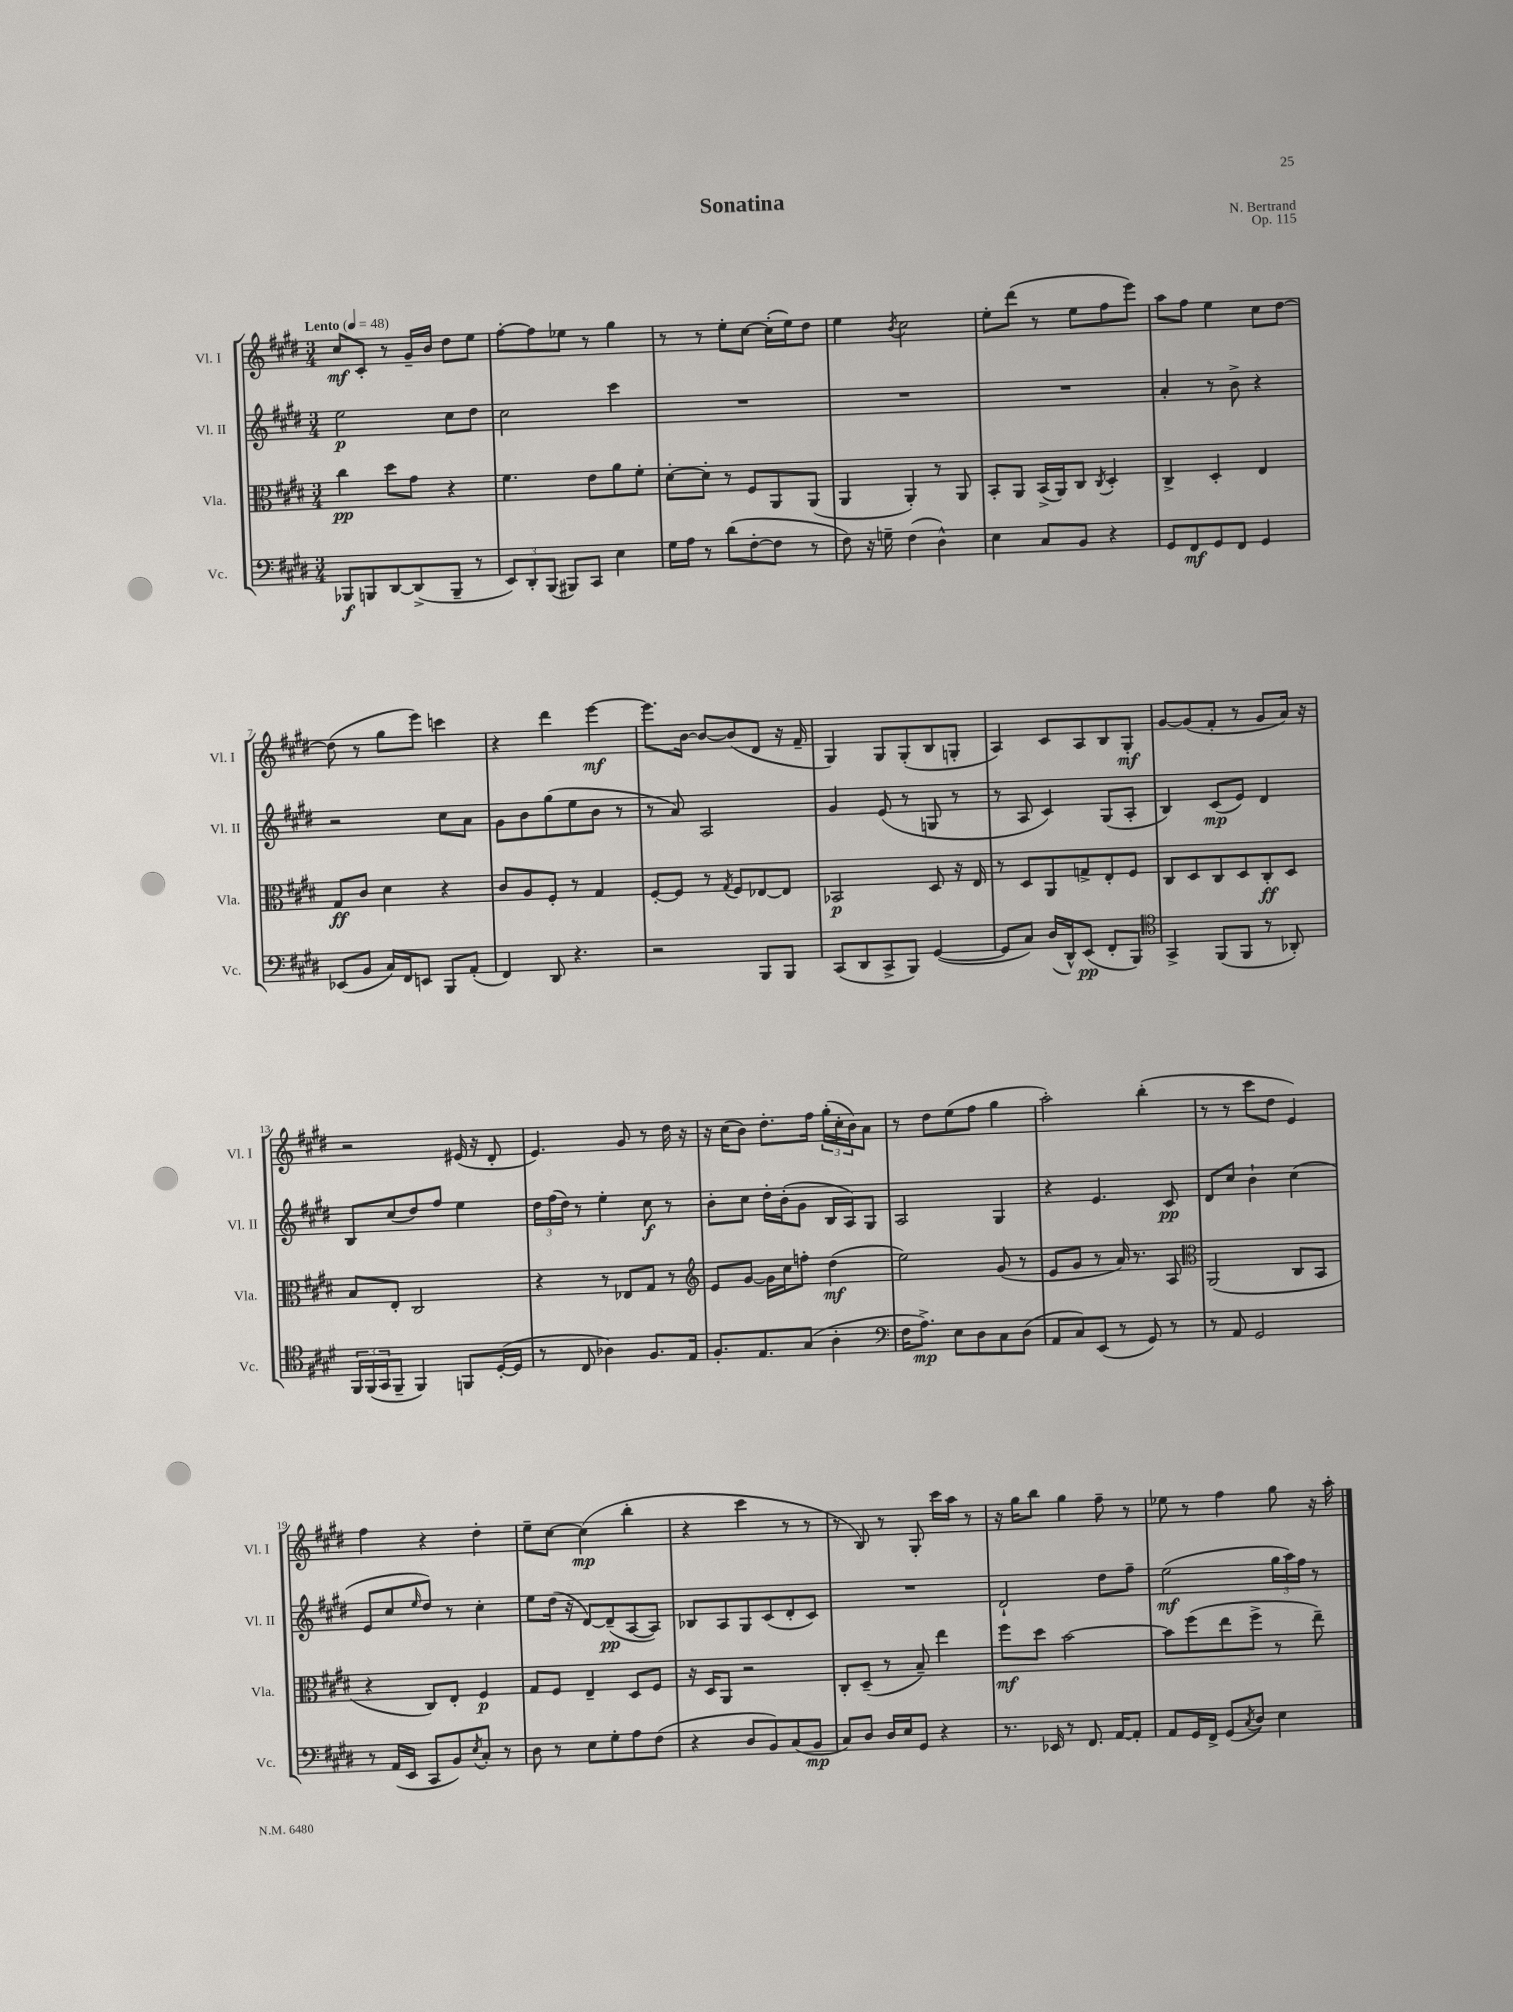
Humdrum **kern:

**kern	**kern	**kern	**kern
*staff4	*staff3	*staff2	*staff1
*clefF4	*clefC3	*clefG2	*clefG2
*k[f#c#g#d#]	*k[f#c#g#d#]	*k[f#c#g#d#]	*k[f#c#g#d#]
*M3/4	*M3/4	*M3/4	*M3/4
*MM48	*MM48	*MM48	*MM48
8BBB-	4cc#	2ee	8cc#
8BBB	.	.	8c#'
[8DD#	8dd#	.	8r
(8DD#^]	8g#	.	16g#~
.	.	.	16b
8BBB~	4r	8cc#	8dd#
8r	.	8dd#	8ee
=	=	=	=
12EE)	4.f#	2cc#	[8ff#'
12DD#'	.	.	.
.	.	.	8ff#]
(12BBB	.	.	.
8BBB#)	.	.	8ee-
8CC#	8e	.	8r
4E	8a	4ccc#	4gg#
.	8f#'	.	.
=	=	=	=
16G#	[8d#'	2.r	8r
16A	.	.	.
8r	8d#']	.	8r
(8d#	8r	.	8ee'
[8F#'	8F#	.	[8cc#
8F#]	8AA	.	(16cc#']
.	.	.	16ee)
8r	(8AA	.	8dd#
=	=	=	=
8F#)	4AA	2.r	4ee
16r	.	.	.
16G~	.	.	.
.	.	.	8qb
(4F#	4AA')	.	2cc#
4D#^^)	8r	.	.
.	8AA	.	.
=	=	=	=
4E	8BB'	2.r	8ee'
.	8AA	.	(8ddd#
8C#	(16BB^	.	8r
.	16AA)	.	.
8BB	8C#	.	8ee
.	8qC#	.	.
4r	4D#'	.	8ff#
.	.	.	8eee)
=	=	=	=
8GG#	4C#^	4a'	8aa
8FF#	.	.	8ff#
8GG#	4D#'	8r	4ee
8FF#	.	8b^	.
4GG#	4E	4r	8cc#
.	.	.	[8dd#
=	=	=	=
(8EE-	8G#	2r	(8dd#]
8BB	8c#	.	8r
16C#)	4d#	.	8gg#
16FF#	.	.	.
8EE	.	.	8eee)
8BBB	4r	8cc#	4ccc
(8AA'	.	8a	.
=	=	=	=
4FF#)	8c#	8g#	4r
.	8A	8b	.
8DD#	8F#'	(8gg#	4ddd#
4.r	8r	8ee	.
.	4G#	8b	[4eee
.	.	8r	.
=	=	=	=
2r	[8F#'	8r	8.eee]
.	8F#]	8a)	.
.	.	.	[16b
.	8r	2A	8b_
.	8qG#	.	.
.	8F#	.	(8b]
8BBB	[8E-	.	8d#
8BBB	8E-]	.	16r
.	.	.	16f#~
=	=	=	=
(8CC#	2BB-	4g#	4G#)
8DD#	.	.	.
8CC#^	.	(8e	8G#
8BBB)	.	8r	(8G#'
([4GG#	8D#	8G	8B
.	16r	8r	8G'
.	16E	.	.
=	=	=	=
8GG#]	8r	8r	4A)
8C#)	8D#	8A	.
(16D#	8AA	4c#)	8c#
16DD#^^)	.	.	.
(8EE	8G^	.	8A
8FF#'	8E'	(8G#	8B
8BBB)	8F#	8A'	8G#'
=	=	=	=
*clefC4	*	*	*
4GG#^	8C#	4B)	[8g#
.	8D#	.	(8g#]
(8FF#	8C#	(8c#	8f#'
8FF#	8D#	8e)	8r
8r	8C#'	4d#	8g#
8AA-')	8D#	.	16a)
.	.	.	16r
=	=	=	=
24FF#	8B	8B	2r
(24FF#	.	.	.
24GG#	.	.	.
8FF#~	8E'	(8cc#	.
4FF#)	2C#	8dd#)	.
.	.	8ff#	.
8FF	.	4ee	(16e#
.	.	.	16r
([16D#'	.	.	8d#'
16D#]	.	.	.
=	=	=	=
8r	4r	24dd#	4.e)
.	.	(24ff#	.
.	.	24dd#)	.
8C#	.	8r	.
4A-)	8r	4ee'	.
.	8E-	.	8g#
8.F#	8G#	8cc#	8r
.	8r	8r	16dd#
16E	.	.	16r
=	=	=	=
*	*clefG2	*	*
8.F#'	8e	8b'	16r
.	.	.	(16cc#
.	[8g#	8cc#	8b)
8.E	.	.	.
.	16g#]	16dd#'	8.dd#'
.	16cc#	(16b'	.
(8G#	8ff'	8g#	.
.	.	.	16ff#
4A'	(4dd#	16B	(24gg#'
.	.	.	24cc#'
.	.	16A)	.
.	.	.	24b)
.	.	8G#	8a
=	=	=	=
*clefF4	*	*	*
16F#	2ee)	2A	8r
8.A^)	.	.	.
.	.	.	8dd#
8E	.	.	(8ee
8D#	.	.	8ff#
8C#	(8g#	4G#	4gg#
(8D#	8r	.	.
=	=	=	=
8AA	8e	4r	2aa')
8C#)	8g#	.	.
(8EE	8r	4.e	.
8r	16a)	.	.
.	8.r	.	.
8GG#)	.	.	(4bb'
8r	8A	8c#	.
=	=	=	=
*	*clefC3	*	*
8r	(2AA	8d#	8r
8AA	.	8cc#	8r
2GG#	.	4b`	8ccc#
.	.	.	8dd#
.	8C#	(4cc#	4e)
.	8BB	.	.
=	=	=	=
8r	4r	8e	4ff#
(16AA	.	8cc#	.
16EE	.	.	.
.	.	16qqee	.
8CC#	8C#)	8dd#)	4r
8BB)	8E'	8r	.
8qE	.	.	.
8C#'	4F#	4cc#'	4dd#'
8r	.	.	.
=	=	=	=
8D#	8G#	8ee	8ee~
8r	8F#	(16dd#	[8cc#
.	.	16r	.
8E	4E~	[8d#)	(4cc#]
8G#'	.	(8d#~]	.
8A	8D#	[8A	4bb'
(8F#	8F#	8A])	.
=	=	=	=
4r	16r	8B-	4r
.	16D#	.	.
.	8AA	8A	.
8D#	2r	8G#	4ccc#
8BB)	.	(8c#	.
(8C#	.	8d#'	8r
8BB	.	8c#)	8r
=	=	=	=
8C#)	8C#'	2.r	8r
8D#	(8D#~	.	8B)
16D#	8r	.	8r
16E	.	.	.
8GG#	8B~)	.	8G#'
4r	4ee	.	16ccc#
.	.	.	16aa
.	.	.	8r
=	=	=	=
8.r	8ff#	2d#`	16r
.	.	.	16gg#
.	8dd#	.	8bb
16EE-	.	.	.
8r	[2b	.	4gg#
8.FF#	.	.	.
.	.	8dd#	8ff#~
[16AA	.	.	.
8AA']	.	8ff#~	8r
=	=	=	=
8AA	8b]	(2ee	8ee-
16GG#	(8ff#	.	8r
16FF#^	.	.	.
(8GG#	8ee	.	4ff#
8qC#	.	.	.
8D#)	8ff#^	.	.
4E	8r	24gg#	8gg#
.	.	24aa)	.
.	.	24ff#	.
.	8ee~)	8r	16r
.	.	.	16aa'
==	==	==	==
*-	*-	*-	*-
